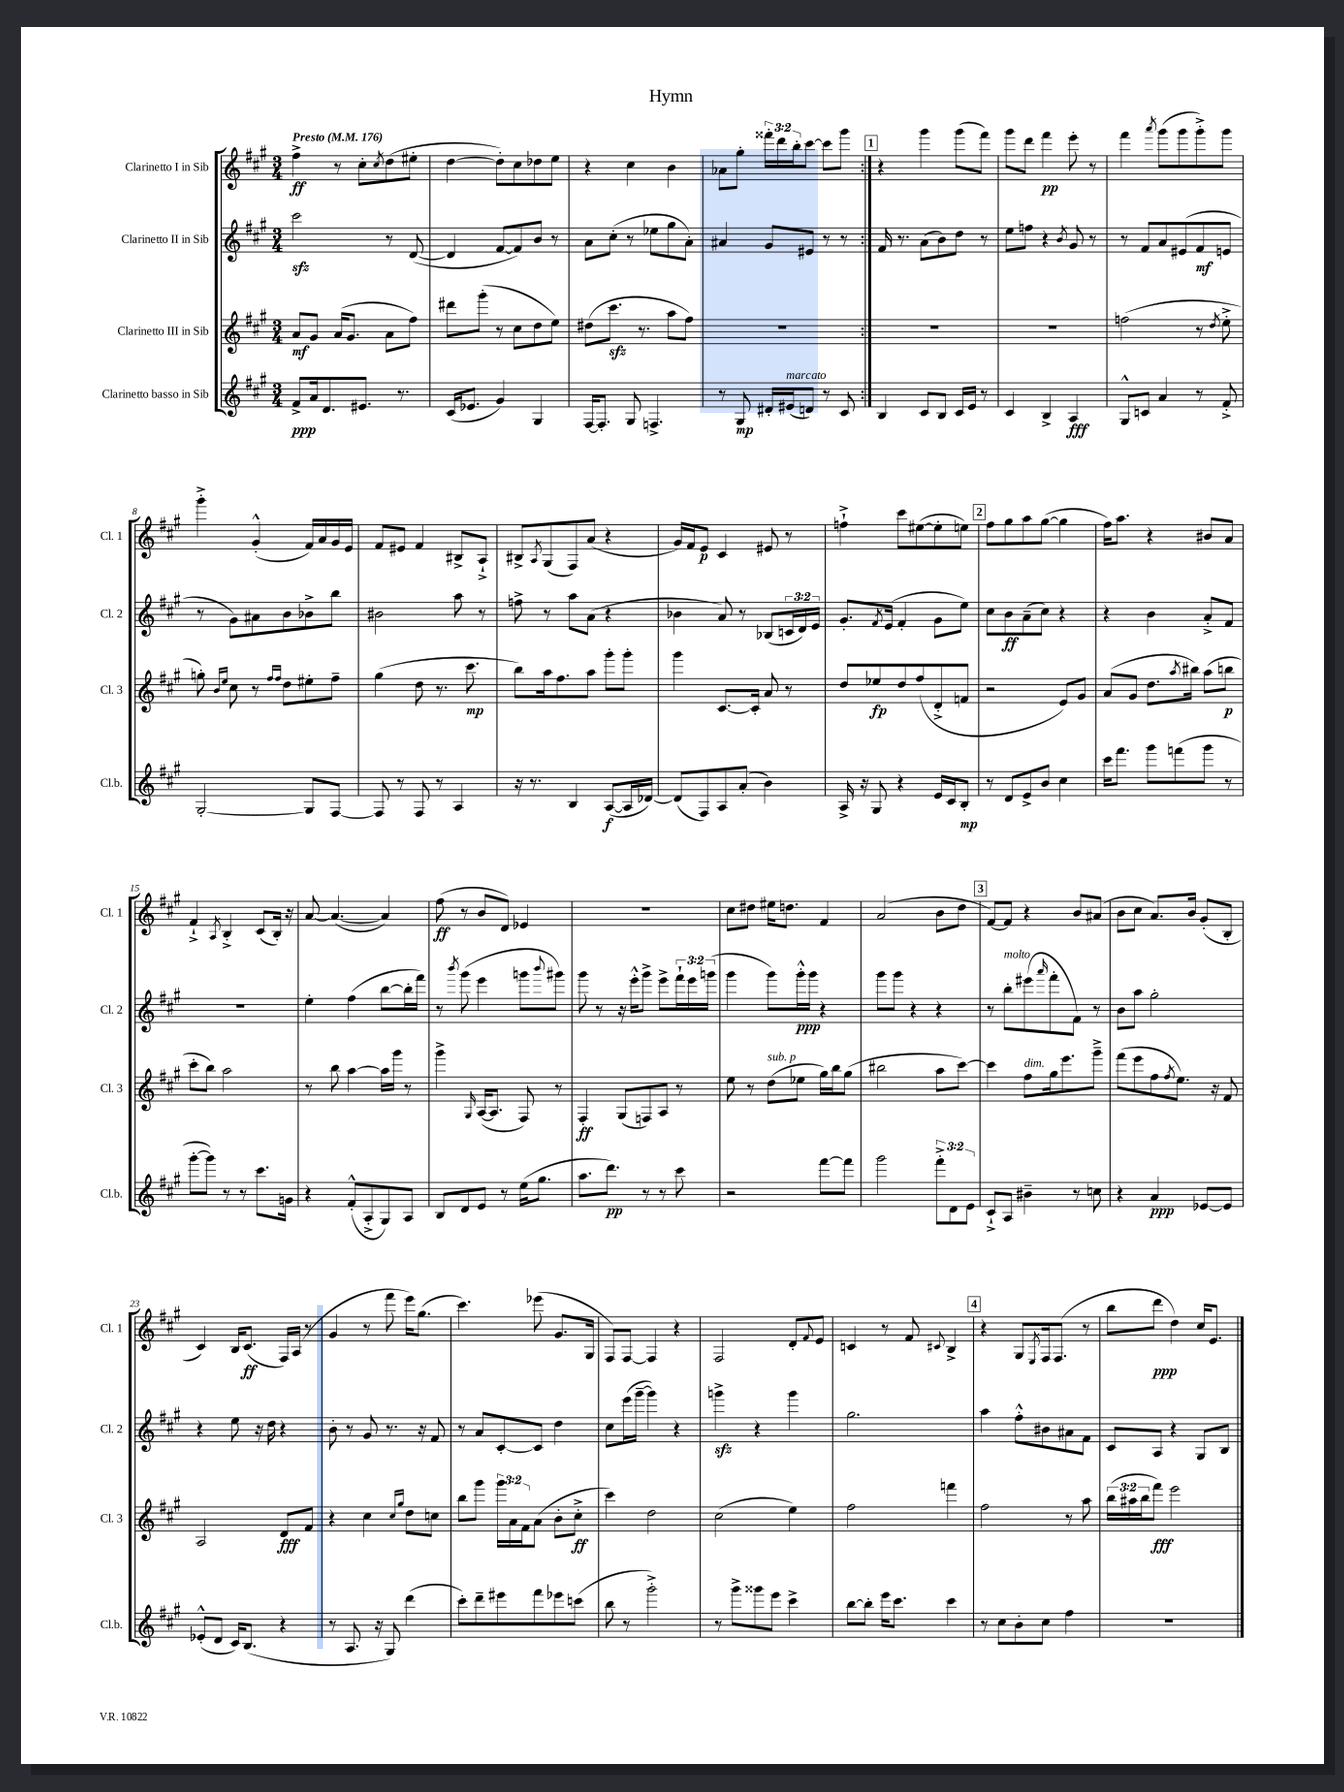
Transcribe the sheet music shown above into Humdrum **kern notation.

**kern	**kern	**kern	**kern
*staff4	*staff3	*staff2	*staff1
*clefG2	*clefG2	*clefG2	*clefG2
*k[f#c#g#]	*k[f#c#g#]	*k[f#c#g#]	*k[f#c#g#]
*M3/4	*M3/4	*M3/4	*M3/4
*MM176	*MM176	*MM176	*MM176
8f#^/L	8a/L	2ccc#\	4ff#^\
16a/k	8g#/J	.	.
8.d/	.	.	.
.	(16a/LK	.	8r
.	8.g#/J	.	.
8.e#/J	.	.	8cc#'\L
.	.	.	8qcc#/
.	8a\L	8r	(8dd\
8.r	.	.	.
.	8ff#\J)	([8d/	8ee#'\J
=	=	=	=
(16c#/LK	8ddd#\L	4d/]	[4dd\
8.e-/J	.	.	.
.	(8ggg#'\J	.	.
4g#/)	8r	[8f#/L	8dd'\]L)
.	8cc#\L	8f#/])	8cc#\
4G#/	8dd\	8b/J	8dd-\
.	8ee\J)	8r	8ee\J
=	=	=	=
[16F#/LK	(8dd#\L	8a\L	4r
8.F#'/]J	.	.	.
.	8.ccc#\J	(8cc#'\J	.
8G#/	.	8r	4cc#\
.	8.r	.	.
4.F^/	.	8ee-\L	.
.	8aa\L	8gg#\	4b\
.	8ff#\J)	8a'\J)	.
=	=	=	=
8r	2.r	4a#/	8a-\L
8G#/	.	.	8gg#'\J
16d#'/LL	.	8g#/L	24fff##'\LL
.	.	.	24ddd\
(16e#/J	.	.	.
.	.	.	24bb'\J
8d/J)	.	8e#/J	[8ccc#\J
8r	.	8r	8ccc#\]L
8c#/	.	8r	8ggg#\J
=:|!	=:|!	=:|!	=:|!
4B/	2.r	16f#/	4r
.	.	8.r	.
8c#/L	.	(8a\L	4ggg#\
8B/J	.	8b\)	.
16c#/LL	.	8dd\J	(8ggg#\L
16e/JJ	.	.	.
8r	.	8r	8fff#\J)
=	=	=	=
4c#/	2.r	8ee\L	8ggg#\L
.	.	8ff\J	8ddd\J
4B^/	.	4r	4fff#\
.	.	8qb/	.
4A/	.	8g#/	8eee'\
.	.	8r	8r
=	=	=	=
8G#^^/L	(2ff\	8r	4fff#\
8c/J	.	8f#/L	.
.	.	.	8qaaa/
4a/	.	8a/	(8ggg#\L
.	.	(8e#/	8ggg#\
8r	8r	8f#/	8ggg#'^\)
.	8qdd/	.	.
8f#'^/	8ee'^\	8e/J	8ggg#\J
=	=	=	=
[2G#'/	8gg'\)	8r	4ggg#'^\
.	16qqb/LL	.	.
.	16qqee/JJ	.	.
.	8cc#\	8g#\L)	.
.	8r	8a#\	(4g#'^^/
.	16qqff#/LL	.	.
.	16qqff#/JJ	.	.
.	8dd\L	8b\	.
8G#/]L	8ee#'\	8b-^\	16f#/LL)
.	.	.	16a/
[8F#/J	8ff#~\J	8bb\J	16g#/
.	.	.	16e/JJ
=	=	=	=
8F#/]	(4gg#\	2b#\	8f#/L
8r	.	.	8e#/J
8F#/	8dd\	.	4f#/
8r	8.r	.	.
4A/	.	8aa\	8B#^/L
.	8.ccc#\	.	.
.	.	8r	8A`^/J
=	=	=	=
16r	8bb\L)	8ff^\	8B#^/L
8.r	.	.	.
.	.	.	8qA/
.	16aa\k	8r	(8G#/
.	8.ff#\	.	.
4B/	.	8aa\L	8F#/)
.	8aa\J	(8a\J	(8a/J
([8A/L	8ggg#'\L	4r	4r
16A/]L	8ggg#'\J	.	.
[16d-/JJ)	.	.	.
=	=	=	=
(8d-/]L	4ggg#\	4b-\	16g#/LL)
.	.	.	16f#/J
8F#/)	.	.	8e/J
8A/	[8.c#/L	8a/)	4c#/
(8a'/J	.	8r	.
.	16c#'/]Jk	.	.
4b\)	8a/	(8B-/L	8e#/
.	8r	24c/L	8r
.	.	24d/)	.
.	.	24e/JJ	.
=	=	=	=
16A^/	8dd/L	8.g#'/L	4ff`^\
16r	.	.	.
8G#/	8ee-/	.	.
.	.	8qf#/	.
.	.	(16e/Jk	.
4r	8dd/	4f#'/	8ccc#\L
.	(8ff#/	.	([8ee#\
16e/LL	8d'^/	8g#\L	8ee#'\]
16c#/J	.	.	.
8B'/J	8f/J	8ee\J)	8ee\J)
=	=	=	=
8r	2r	8cc#\L	8ff#\L
8d/L	.	8b\	8gg#\
8e^/	.	(8a~\	8aa\
8b/J	.	8cc#\J)	([8gg#\J
4cc#\	8e/L)	4r	4gg#\]
.	8g#/J	.	.
=	=	=	=
16ccc#\LK	(8a/L	4r	16ff#\LK)
8.fff#\J	.	.	8.aa\J
.	8g#/J	.	.
8ggg#\L	8.dd\L	4b\	4r
(8fff\	.	.	.
.	8qaa/	.	.
.	16bb#\Jk)	.	.
8ggg#\J	(8aa\L	8a'^/L	8b#/L
8r	8bb\J	8f#/J	8a/J
=	=	=	=
[8ggg#'\L	8ccc#'\L	2.r	4f#`^/
8ggg#\]J)	8bb\J)	.	.
.	.	.	8qA/
8r	2aa\	.	4B'^/
8r	.	.	.
8.ccc#\L	.	.	(8c#/L
.	.	.	16B'/Jk)
16g\Jk	.	.	16r
=	=	=	=
4r	8r	4ee'\	[8a/
.	8bb\	.	(4.a/_
(8f#'^^/L	[4aa\	(4ff#\	.
8A'^/	.	.	.
8G#/)	16aa\]LL	[8bb\L	4a/])
.	16ggg#\JJ	.	.
8A/J	8r	16bb'\]L	.
.	.	16fff#\JJ)	.
=	=	=	=
8B/L	4ggg#^\	8r	(8ff#\
.	.	8qbbb/	.
8d/	.	(8ggg#\	8r
.	16qqG#/	.	.
8e/J	([16A/LK	4eee\	8b/L
.	8.A/]J	.	.
8r	.	.	8d/J)
(16ee\LK	8F#/)	8ggg\L	4e-/
8.gg#\J	.	.	.
.	.	8qqbbb/	.
.	8r	8ggg#\J)	.
=	=	=	=
8.aa\L	4F#'/	8ggg#\	2.r
.	.	8r	.
8.ddd\J)	.	.	.
.	(8G#/L	16r	.
.	.	16eee'^^\LK	.
8r	8F/)	8ggg#^\J	.
8r	8A/J	8eee^\L	.
8ccc#\	8r	24fff#`\L	.
.	.	24eee\	.
.	.	(24ggg\JJ	.
=	=	=	=
2r	8ee\	4ggg#\	8cc#\L
.	8r	.	8dd#\J
.	(8dd\L	8ggg#\L)	16ee#\LK
.	.	.	8.dd\J
.	8ee-\J	16ggg#'^^\L	.
.	.	16ggg#\JJ	.
[8fff#\L	16gg#\LL)	4r	4f#/
.	16bb\J	.	.
8fff#\]J	(8gg#\J	.	.
=	=	=	=
2ggg#\	2bb#\	8ggg#\L	(2a/
.	.	8ggg#\J	.
.	.	4r	.
12fff#'^\L	8aa\L	4r	8b\L
12d\	.	.	.
.	[8ccc#\J)	.	8dd\J
12e\J	.	.	.
=	=	=	=
8c#`^/L	4ccc#\]	8r	[8f#/L)
8A/J	.	8bb'\L	8f#/]J
4b#~\	8ff#\L	(8eee#\	4r
.	.	16qqaaa/	.
.	16gg#\k	8fff#'\	.
.	8.eee\	.	.
8r	.	8f#\J)	8b/L
8cc\	8ggg#~^\J	8r	(8a#/J
=	=	=	=
4r	(8fff#\L	8b\L	8b\L
.	8eee\	8aa\J	8cc#\J
4a/	8ff#\	2gg#'\	8.a/L)
.	8qff#/	.	.
.	8.ee\J)	.	.
.	.	.	16b/Jk
[8e-/L	.	.	(8g#'/L
.	16r	.	.
8e-/]J	8f#/	.	8B'/J
=	=	=	=
(8e-'^^/L	2A/	4r	4c#/)
8d/J	.	.	.
16c#/LK)	.	8ee\	16B/LK
(8.B/J	.	.	(8.c#/J
.	.	16r	.
.	.	16dd\	.
4r	8d/L	4r	16F#/LL)
.	.	.	(16A/JJ
.	8f#/J	.	8r
=	=	=	=
8r	4r	8b'\	4g#/
8.A/	.	8r	.
.	4cc#\	8g#/	8r
16r	.	.	.
8G#/)	.	8.r	8fff#\
.	16qqcc#/LL	.	.
.	16qqgg#/JJ	.	.
(4ddd\	8dd\L	.	16eee\LK)
.	.	16r	(8.gg#\J
.	8cc\J	8f#/	.
=	=	=	=
8ccc#'\L)	8bb\L	8r	4.ccc#\)
8ddd~\	8ggg#\J	8a/L	.
8eee#\	24ggg#\LL	[8c#'/	.
.	24a\	.	.
.	24f#\J	.	.
8fff#\	(8a\J	8c#/]J	(8eee-\
8eee-\	8b'\L	4dd\	8.g#/L
(8ccc\J	8cc#'^\J	.	.
.	.	.	16G#/Jk
=	=	=	=
8bb\	4ccc#\)	8cc#\L	8F#/L)
8r	.	(16eee\L	[8F#/J
.	.	[16ggg#~\JJ	.
2ggg#'^\)	2dd\	4ggg#\])	4F#/]
.	.	4r	4r
=	=	=	=
8r	(2cc#\	4ggg^\	2F#/
8ggg#^\L	.	.	.
8ggg##\	.	4r	.
8eee\J	.	.	.
4ccc#^\	4ee\)	4ggg\	8d'/L
.	.	.	8qqf#/
.	.	.	8e/J
=	=	=	=
[8bb\L	2ff#\	2.gg#\	4c/
8bb'\]J	.	.	.
16eee\LK	.	.	8r
8.ccc#\J	.	.	.
.	.	.	8f#/
.	.	.	8qqc#/
4ccc#\	4fff\	.	4B^/
=	=	=	=
8r	2ff#\	4aa\	4r
8cc#\L	.	.	.
8b'\	.	8ff#'^^\L	8G#/L
.	.	.	8qE/
8cc#\J	.	8b#\	16F#/k
.	.	.	(8.F#/J
4ff#\	8r	8a#\	.
.	8aa\	8f#\J	8r
=	=	=	=
2.r	(24bb\LL	8c#/L	8bb\L
.	24aa#\	.	.
.	24bb\J	.	.
.	8fff#\J)	8A/J	8ddd\J
.	2eee\	4r	4dd\)
.	.	8G#/L	16cc#/LK
.	.	.	8.e/J
.	.	8B/J	.
==	==	==	==
*-	*-	*-	*-
